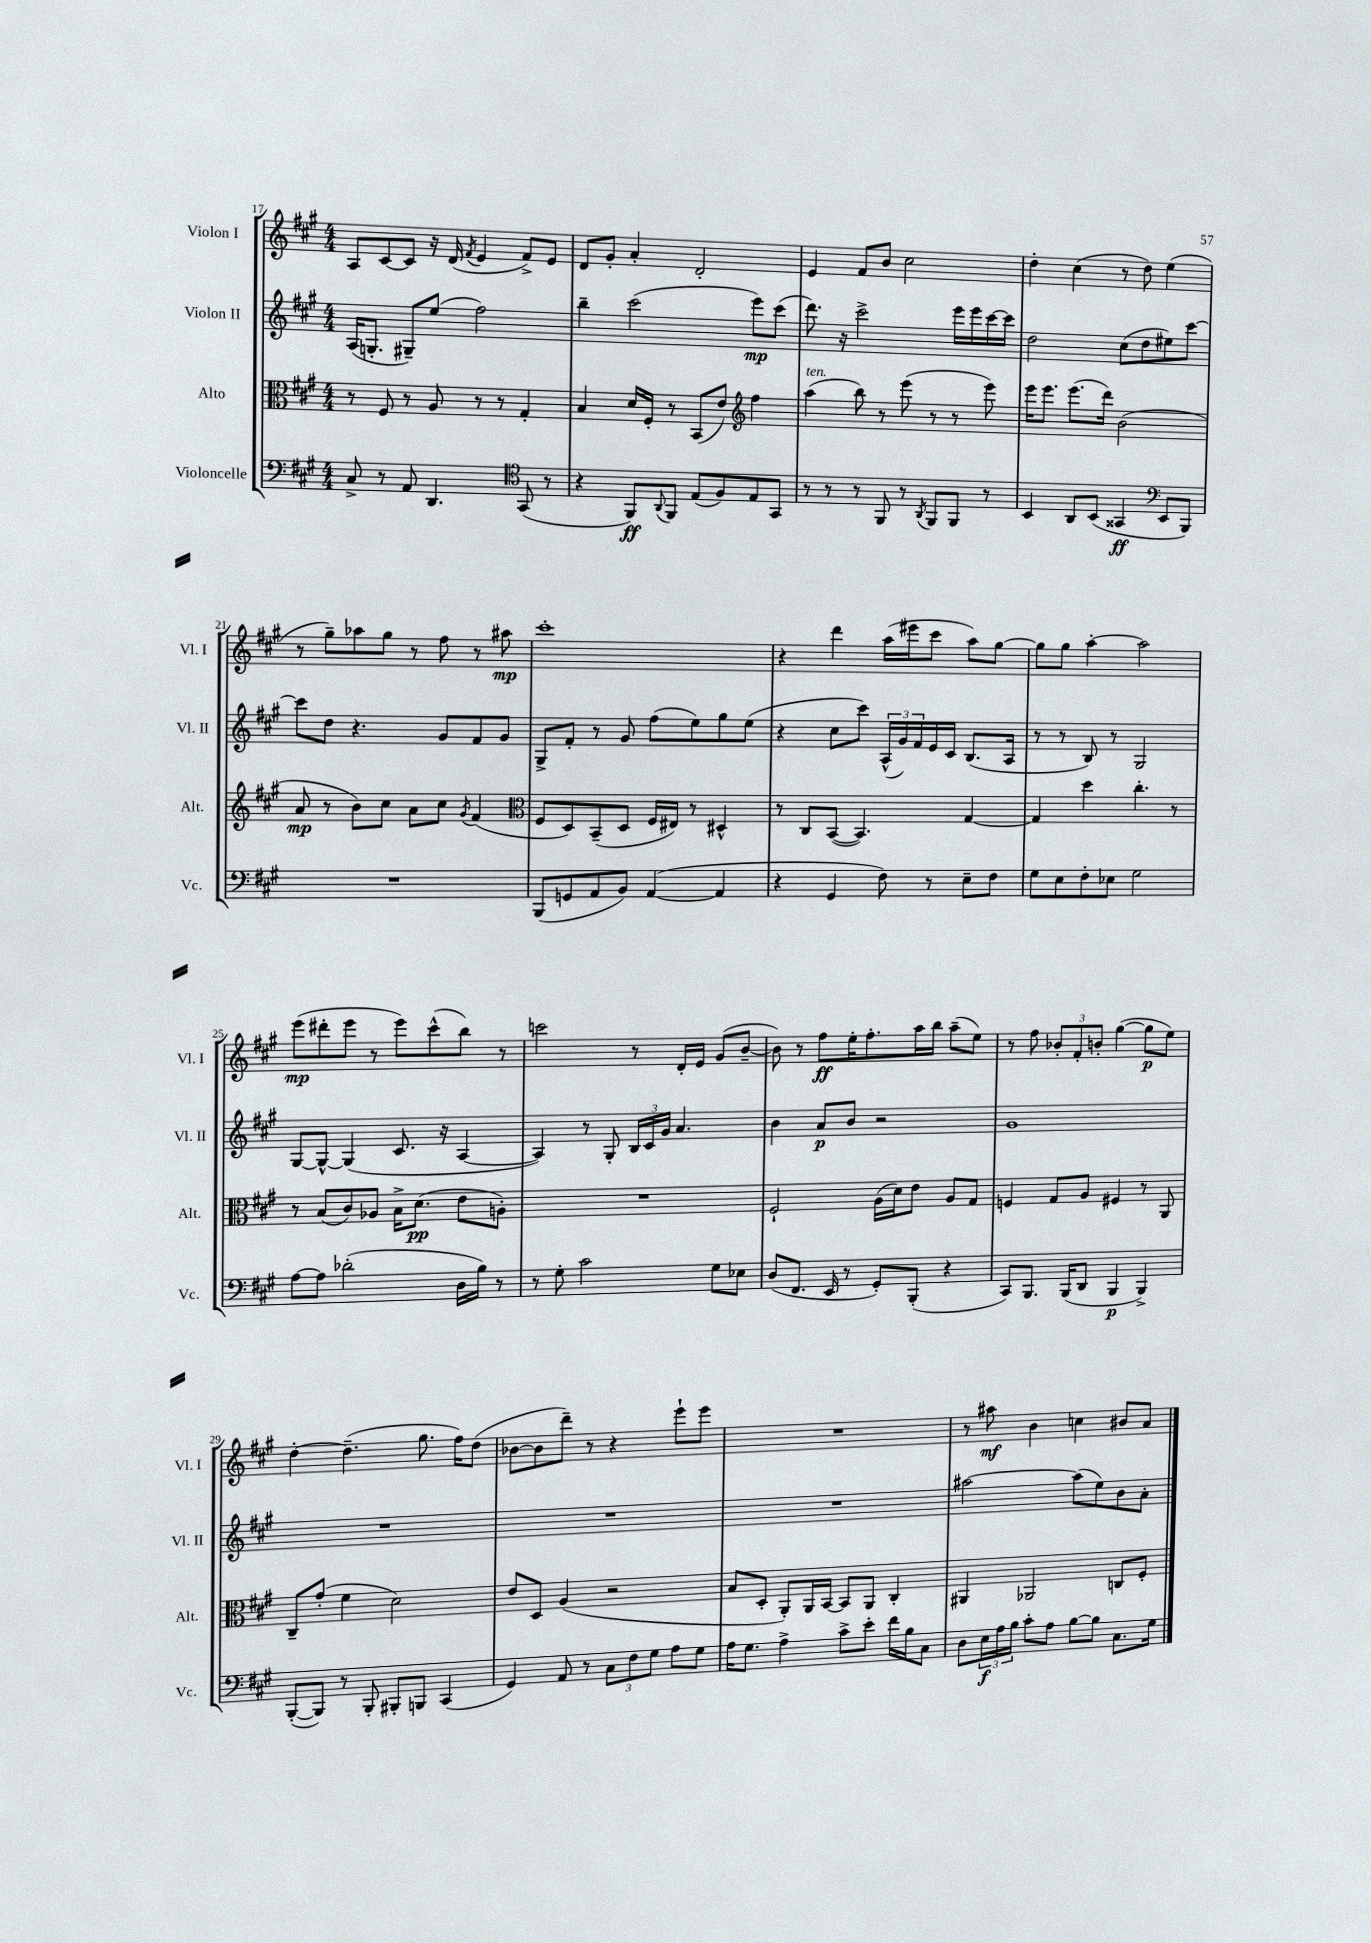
<<
\new StaffGroup <<
\new Staff = "s0" \with { instrumentName = "Violon I" shortInstrumentName = "Vl. I" } {
    \clef treble \key a \major \numericTimeSignature \time 4/4
    a8 cis'8~ cis'8 r16 d'16( \acciaccatura { fis'8 } e'4 fis'8->) e'8 |
    d'8 gis'8-. a'4-. d'2-. |
    e'4 fis'8 b'8 cis''2 |
    d''4-. cis''4( r8 d''8) e''4( |
    r8 gis''8--) aes''8 gis''8 r8 fis''8 r8 ais''8\mp |
    cis'''1-. |
    r4 d'''4 a''16( eis'''16 cis'''8 a''8) gis''8~ |
    gis''8 gis''8 a''4~-. a''2 |
    e'''8\mp( dis'''8-. e'''8 r8 e'''8) cis'''8-^( b''8) r8 |
    c'''2 r8 d'16-. e'16 gis'8( b'8~-- |
    b'8) r8 fis''8\ff e''16-. fis''8.-. a''16 b''16 a''8--( e''8) |
    r8 fis''8 \tuplet 3/2 { bes'8-. fis'8-. b'8-. } gis''4~( gis''8\p e''8) |
    d''4~-. d''4.--( gis''8. fis''16) d''8( |
    bes'8~ bes'8 d'''8--) r8 r4 e'''8-! e'''8 |
    R1 |
    r8 ais''8\mf b'4 c''4 bis'8 a'8 \bar "|." |
}
\new Staff = "s1" \with { instrumentName = "Violon II" shortInstrumentName = "Vl. II" } {
    \clef treble \key a \major \numericTimeSignature \time 4/4
    a16( g8.-. gis8--) e''8( fis''2) |
    b''4-- cis'''2( e'''8\mp) cis'''8( |
    d'''8.) r16 cis'''2-> e'''16 e'''16 cis'''16~ cis'''16 |
    d''2 cis''8( d''8 eis''8) cis'''8~ |
    cis'''8 d''8 r4. gis'8 fis'8 gis'8 |
    gis8-> fis'8-. r8 gis'8 fis''8( e''8) gis''8 e''8( |
    r4 cis''8 cis'''8) \tuplet 3/2 { a16-^( gis'16) fis'16 } e'16 cis'16 b8.( a16 |
    r8 r8 b8) r8 gis2 |
    gis8~ gis8~-^ gis4( cis'8. r16 a4~ |
    a4) r8 gis8-. \tuplet 3/2 { b16 cis'16 gis'16 } a'4. |
    b'4 a'8\p b'8 r2 |
    gis'1 |
    R1 |
    R1 |
    R1 |
    ais''2~ ais''8( e''8) b'8 a'8-. \bar "|." |
}
\new Staff = "s2" \with { instrumentName = "Alto" shortInstrumentName = "Alt." } {
    \clef alto \key a \major \numericTimeSignature \time 4/4
    r8 fis8 r8 a8 r8 r8 gis4-. |
    b4 d'16 fis16-. r8 b,8( e'8) \clef treble fis''4 |
    a''4^\markup { \italic "ten." }( b''8) r8 e'''8( r8 r8 e'''8) |
    e'''16 e'''8. e'''8.( d'''16) b'2( |
    a'8\mp r8 b'8) cis''8 a'8 cis''8 \acciaccatura { gis'8 } fis'4( |
    \clef alto fis8 d8) b,8--( d8 fis16 eis16) r8 dis4-^ |
    r8 cis8 b,8~( b,4.) gis4~ |
    gis4 d''4 cis''4.-. r8 |
    r8 b8( cis'8) aes8 b16-> d'8.\pp( e'8 a8-.) |
    R1 |
    fis2-! a16( d'16) e'8 a8 gis8 |
    f4 gis8 a8 fis4 r8 a,8 |
    cis8-- gis'8-.( fis'4 d'2) |
    e'8 d8 a4( r2 |
    b8 d8-. a,8-.) a,16 b,16~ b,8 a,8 cis4-. |
    ais,4 aes,2 c8 fis8-. \bar "|." |
}
\new Staff = "s3" \with { instrumentName = "Violoncelle" shortInstrumentName = "Vc." } {
    \clef bass \key a \major \numericTimeSignature \time 4/4
    cis8-> r8 a,8 d,4. \clef tenor gis,8( r8 |
    r4 fis,8\ff) \appoggiatura { a,8 } fis,8 e8( fis8) e8 gis,8 |
    r8 r8 r8 fis,8 r8 \acciaccatura { a,8 } fis,8 fis,8 r8 |
    b,4 a,8 b,8( gisis,4\ff \clef bass e,8 b,,8) |
    R1 |
    b,,8( g,8 a,8 b,8) a,4~( a,4 |
    r4 gis,4 fis8) r8 e8-- fis8 |
    gis8 e8 fis8-. ees8 gis2 |
    a8~ a8 des'2-.( d16 b16) r8 |
    r8 gis8-. cis'2 gis8 ees8 |
    d8( fis,8. e,16 r8 gis,8-.) b,,8-.( r4 |
    cis,8) b,,8. b,,16( d,8 b,,4\p b,,4->) |
    b,,8~-.( b,,8) r8 b,,8-. bis,,8-. b,,8 cis,4( |
    gis,4) a,8 r8 \tuplet 3/2 { cis8 fis8 gis8 } a8 gis8 |
    a16 gis8. a4-> cis'8-> e'8-. fis'16 b16 cis8 |
    d8 \tuplet 3/2 { e16\f a16 b16 } cis'8-. a8 b8~ b8 cis8. gis16 \bar "|." |
}
>>
>>
\layout { \context { \Score currentBarNumber = #17 } }
